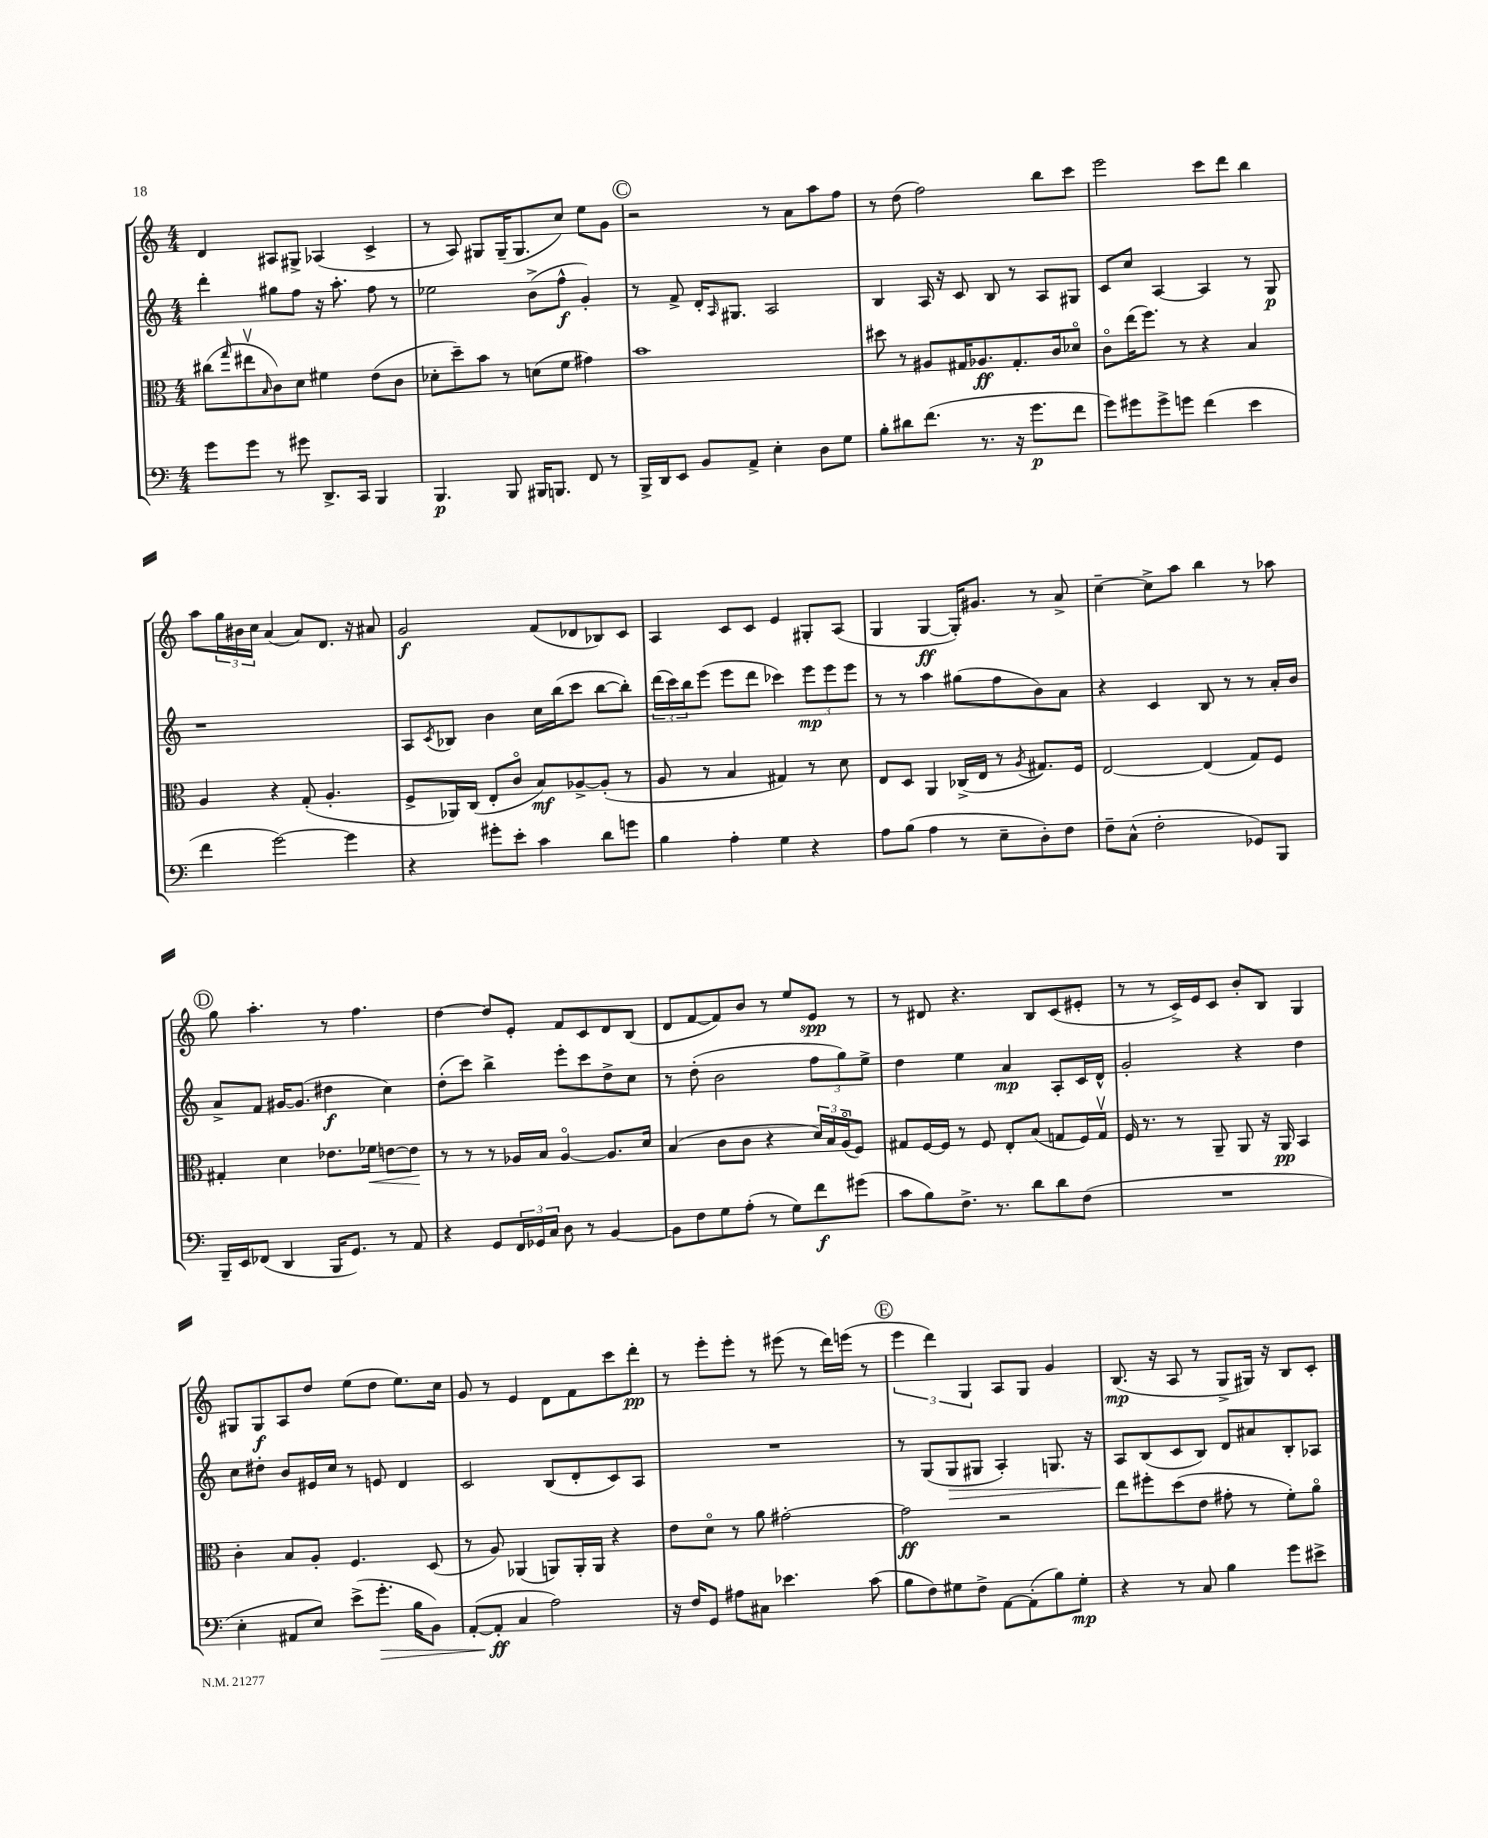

**kern	**dynam	**kern	**dynam	**kern	**dynam	**kern	**dynam
*part4	*part4	*part3	*part3	*part2	*part2	*part1	*part1
*staff4	*staff4	*staff3	*staff3	*staff2	*staff2	*staff1	*staff1
*clefF4	*	*clefC3	*	*clefG2	*	*clefG2	*
*k[]	*	*k[]	*	*k[]	*	*k[]	*
*M4/4	*	*M4/4	*	*M4/4	*	*M4/4	*
=141	=141	=141	=141	=141	=141	=141	=141
8g\L	.	(8cc#X\L	.	4ddd'\	.	4d/	.
.	.	16qqgg/	.	.	.	.	.
8g\J	.	8ee#Xv\	.	.	.	.	.
.	.	16qqB/	.	.	.	.	.
8r	.	8c\)	.	8gg#X\L	.	8A#X/L	.
8g#X\	.	8d\J	.	8ff\J	.	8G#X^/J	.
8.DD^/L	.	4f#X\	.	16r	.	(4A-X/	.
.	.	.	.	8.aa'\	.	.	.
16CC/Jk	.	.	.	.	.	.	.
4BBB/	.	(8e\L	.	8ff\	.	4c^/	.
.	.	8c\J	.	8r	.	.	.
=142	=142	=142	=142	=142	=142	=142	=142
4.BBB/	p	8d-X'\L	.	2ee-X\	.	8r	.
.	.	8dd~\)	.	.	.	8A/)	.
.	.	8b\J	.	.	.	8G#X/L	.
8BBB/	.	8r	.	.	.	(16G#~/K	.
.	.	.	.	.	.	8.G#/	.
16BBB#X/KL	.	(8dn\L	.	(8b^\L	.	.	.
8.BBBn/J	.	.	.	.	.	.	.
.	.	8f\J	.	8ff^^\J	f	8cc/J)	.
8FF/	.	4g#X\)	.	4g'/)	.	8ee\L	.
8r	.	.	.	.	.	8g\J	.
!!LO:REH:place=s1:t=C
=143	=143	=143	=143	=143	=143	=143	=143
16BBB^/LL	.	1b	.	8r	.	2r	.
16DD/J	.	.	.	.	.	.	.
8EE/J	.	.	.	8f^/	.	.	.
8BB/L	.	.	.	16d'/KL	.	.	.
.	.	.	.	16qqA/	.	.	.
.	.	.	.	8.G#X/J	.	.	.
8AA^/J	.	.	.	.	.	.	.
4E'\	.	.	.	2A/	.	8r	.
.	.	.	.	.	.	8a\L	.
8D\L	.	.	.	.	.	8aa\	.
8G\J	.	.	.	.	.	8ff\J	.
=144	=144	=144	=144	=144	=144	=144	=144
8B'\L	.	8dd#X\	.	4B/	.	8r	.
8d#X\	.	8r	.	.	.	(8dd\	.
(8.f\J	.	8A#X/L	.	16A/	.	2ff\)	.
.	.	.	.	16r	.	.	.
.	.	16G#X/K	.	8c/	.	.	.
8.r	.	8.A-X/	ff	.	.	.	.
.	.	.	.	8B/	.	.	.
16r	.	8.G#'/	.	8r	.	.	.
8.g\L	p	.	.	.	.	.	.
.	.	.	.	8A/L	.	8bb\L	.
.	.	16c/k	.	.	.	.	.
8f\J	.	8d-X/J	.	8G#X/J	.	8ccc\J	.
=145	=145	=145	=145	=145	=145	=145	=145
8g\L)	.	8c\L	.	8c/L	.	2eee\	.
8g#X\	.	(16ee\K	.	8cc/J	.	.	.
.	.	8.ff\J)	.	.	.	.	.
8g#^\	.	.	.	[4A/	.	.	.
8gn\J	.	8r	.	.	.	.	.
(4f\	.	4r	.	4A/]	.	8ccc\L	.
.	.	.	.	.	.	8ddd\J	.
4e\	.	4B/	.	8r	.	4bb\	.
.	.	.	.	8G/	p	.	.
!!LO:LB:g=z
=146	=146	=146	=146	=146	=146	=146	=146
4f\	.	4A/	.	1r	.	8aa\L	.
.	.	.	.	.	.	24gg\L	.
.	.	.	.	.	.	24b#X\	.
.	.	.	.	.	.	24cc\JJ	.
[2g\)	.	4r	.	.	.	(4a/	.
.	.	(8G'/	.	.	.	8a/L)	.
.	.	4.A'/	.	.	.	8.d/J	.
4g\]	.	.	.	.	.	.	.
.	.	.	.	.	.	16r	.
.	.	.	.	.	.	8a#X/	.
=147	=147	=147	=147	=147	=147	=147	=147
4r	.	8F^/L	.	8A/L	.	2g/	f
.	.	.	.	8qc/	.	.	.
.	.	16AA-X/L)	.	8B-X/J	.	.	.
.	.	(16C/JJ	.	.	.	.	.
8g#X'\L	.	8E'/L	.	4b\	.	.	.
8e'\J	.	8c/J	.	.	.	.	.
4c\	.	8B/L)	mf	16cc\LL	.	(8f/L	.
.	.	.	.	(16bb\J	.	.	.
.	.	[8A-X^/	.	8ccc\J	.	8d-X/	.
8d\L	.	(8A-'/J]	.	[8bb\L	.	8B-X/)	.
8gn\J	.	8r	.	8bb'\J])	.	8c/J	.
=148	=148	=148	=148	=148	=148	=148	=148
4B\	.	8A/	.	(24ddd\LL	.	4A/	.
.	.	.	.	24ccc\)	.	.	.
.	.	.	.	24bb\J	.	.	.
.	.	8r	.	(8eee\J	.	.	.
4A'\	.	4B/	.	8eee\L	.	8c/L	.
.	.	.	.	8ddd\J	.	8c/J	.
4G\	.	4G#X/)	.	4ccc-X\)	.	4e/	.
4r	.	8r	.	12eee\L	mp	8G#X'/L	.
.	.	.	.	12eee\	.	.	.
.	.	8d\	.	.	.	(8A/J	.
.	.	.	.	12eee\J	.	.	.
=149	=149	=149	=149	=149	=149	=149	=149
8A\L	.	8E/L	.	8r	.	4G/	.
(8B\J	.	8D/J	.	8r	.	.	.
4A\	.	4AA/	.	4aa\	.	[4G/	ff
8r	.	(16C-X^/LL	.	(8gg#X\L	.	16G'/KL])	.
.	.	16E/JJ	.	.	.	8.g#X/J	.
8E~\L	.	8r	.	8ff\	.	.	.
.	.	8qA/	.	.	.	.	.
8D'\)	.	8.G#X/L)	.	8b\)	.	8r	.
8F\J	.	.	.	8a\J	.	8a^/	.
.	.	16F/Jk	.	.	.	.	.
=150	=150	=150	=150	=150	=150	=150	=150
8F~\L	.	[2E/	.	4r	.	[4cc~\	.
(8C^^\J	.	.	.	.	.	.	.
2F'\	.	.	.	4c/	.	8cc^\L]	.
.	.	.	.	.	.	8aa\J	.
.	.	(4E/]	.	8B/	.	4bb\	.
.	.	.	.	8r	.	.	.
8GG-X/L)	.	8G/L)	.	8r	.	8r	.
8BBB/J	.	8F/J	.	16a'/LL	.	8aa-X\	.
.	.	.	.	16b/JJ	.	.	.
!!LO:LB:g=z
!!LO:REH:place=s1:t=D
=151	=151	=151	=151	=151	=151	=151	=151
16BBB~/LL	.	4G#X'/	.	8a^/L	.	8gg\	.
16EE/J	.	.	.	.	.	.	.
(8FF-X/J	.	.	.	8f/J	.	4.aa'\	.
4DD/	.	4d\	.	[16g#X/KL	.	.	.
.	.	.	.	(8.g#/J]	.	.	.
16BBB/KL	.	8.e-X\L	.	4dd#X\	f	8r	.
8.GG/J)	.	.	.	.	.	.	.
.	.	.	.	.	.	4.ff\	.
!	!	!	!LO:HP:b	!	!	!	!
.	.	16f-X\Jk	<	.	.	.	.
8r	.	[8en\L	.	4cc\)	.	.	.
8AA/	.	8e\J]	.	.	.	.	.
.	.	.	[	.	.	.	.
=152	=152	=152	=152	=152	=152	=152	=152
4r	.	8r	.	(8dd'\L	.	[4dd\	.
.	.	8r	.	8ccc\J)	.	.	.
8GG/L	.	8r	.	4bb^\	.	8dd/L]	.
24FF/L	.	16A-X/LL	.	.	.	8e'/J	.
24GG-X/	.	.	.	.	.	.	.
.	.	16B/JJ	.	.	.	.	.
24C/JJ	.	.	.	.	.	.	.
8D\	.	[4A-/	.	8eee'\L	.	8f/L	.
8r	.	.	.	8ccc\	.	8c/	.
[4BB/	.	8.A-/L]	.	8dd^\	.	8d/	.
.	.	.	.	8cc\J	.	(8B/J	.
.	.	16d/Jk	.	.	.	.	.
=153	=153	=153	=153	=153	=153	=153	=153
8BB\L]	.	(4B/	.	8r	.	8d/L	.
8F\	.	.	.	(8dd'\	.	[8f/	.
8G\	.	8c\L	.	2b\	.	8f/])	.
(8A'\J	.	8c\J	.	.	.	8b/J	.
8r	.	4r	.	.	.	8r	.
8G\L)	.	.	.	.	.	8ee/L	.
8f\	f	24d/LL)	.	12ff\L	.	8e/J	spp
.	.	24B/	.	.	.	.	.
.	.	(24A/J	.	12gg\)	.	.	.
(8g#X\J	.	8F/J)	.	.	.	8r	.
.	.	.	.	12ee^\J	.	.	.
=154	=154	=154	=154	=154	=154	=154	=154
8c\L	.	8G#X/L	.	4dd\	.	8r	.
8B\)	.	[16F/L	.	.	.	8d#X/	.
.	.	16F/JJ]	.	.	.	.	.
8.F^\J	.	8r	.	4ee\	.	4.r	.
.	.	8F/	.	.	.	.	.
8.r	.	.	.	.	.	.	.
.	.	8E'/L	.	4a/	mp	.	.
8d\L	.	(8B/J	.	.	.	8B/L	.
8d\	.	8Gn/L	.	8A'/L	.	(8c/	.
(8F\J	.	16F/L)	.	16c/L	.	8e#X'/J	.
.	.	16Gv/JJ	.	16d^^/JJ	.	.	.
=155	=155	=155	=155	=155	=155	=155	=155
1r	.	16F/	.	2g'/	.	8r	.
.	.	8.r	.	.	.	.	.
.	.	.	.	.	.	8r	.
.	.	8r	.	.	.	16c^/LL)	.
.	.	.	.	.	.	16e/J	.
.	.	8AA~/	.	.	.	8c/J	.
.	.	8AA/	.	4r	.	8b'/L	.
.	.	16r	.	.	.	8B/J	.
.	.	16AA/	pp	.	.	.	.
.	.	4BB/	.	4dd\	.	4G/	.
!!LO:LB:g=z
=156	=156	=156	=156	=156	=156	=156	=156
4E'\	.	4c'\	.	8cc\L	.	8G#X/L	.
.	.	.	.	8dd#X'\J	.	8G#/	f
8AA#X/L	.	8B/L	.	8b/L	.	8A/	.
8E/J)	.	8A'/J	.	16e#X/L	.	8dd/J	.
.	.	.	.	16cc/JJ	.	.	.
(8e^\L	.	4.F/	.	8r	.	(8ee\L	.
!	!LO:HP:b	!	!	!	!	!	!
8.g'\J	>	.	.	8en/	.	8dd\J	.
.	.	.	.	4d/	.	8.ee\L)	.
16B\KL	.	.	.	.	.	.	.
8BB\J)	.	(8D/	.	.	.	.	.
.	.	.	.	.	.	16cc\Jk	.
=157	=157	=157	=157	=157	=157	=157	=157
([8AA'/L	.	8r	.	2c/	.	8g/	.
8AA'/J]	ff	8A/)	.	.	.	8r	.
4C/	]	(4AA-X/	.	.	.	4e/	.
2A\)	.	8AAn/L)	.	(8B/L	.	8d\L	.
.	.	16AA'/L	.	8d'/	.	8f\	.
.	.	16AA/JJ	.	.	.	.	.
.	.	4r	.	8c/)	.	8ccc\	.
.	.	.	.	8A/J	.	8ddd'\J	pp
=158	=158	=158	=158	=158	=158	=158	=158
16r	.	8e\L	.	1r	.	8r	.
16F/KL	.	.	.	.	.	.	.
8GG/J	.	8d\J	.	.	.	8eee'\L	.
8A#X\L	.	8r	.	.	.	8eee'\J	.
8C#X\J	.	8a\	.	.	.	8r	.
4.e-X\	.	[2g#X'\	.	.	.	(8eee#X\	.
.	.	.	.	.	.	8r	.
.	.	.	.	.	.	16ddd\LL)	.
.	.	.	.	.	.	(16eeen\JJ	.
(8c\	.	.	.	.	.	8r	.
!!LO:REH:place=s1:t=E
=159	=159	=159	=159	=159	=159	=159	=159
8B\L	.	2g#\]	ff	8r	.	6eee\	.
8F\)	.	.	.	(8G/L	.	.	.
.	.	.	.	.	.	6ddd\)	.
!	!	!	!	!	!LO:HP:b	!	!
8G#X\	.	.	.	8G/	>	.	.
.	.	.	.	.	.	6G/	.
8F^\J	.	.	.	8G#X/J	.	.	.
[8AA\L	.	2r	.	4A'/)	.	8A/L	.
(8AA'\]	.	.	.	.	.	8G/J	.
8B\)	.	.	.	8.Gn/	.	4g/	.
8G#'\J	mp	.	.	.	.	.	.
.	.	.	.	16r	.	.	.
=160	=160	=160	=160	=160	=160	=160	=160
4r	.	8ee\L	.	8A/L	.	(8.B/	mp
.	.	8ff#X'\	.	(8B/	]	.	.
.	.	.	.	.	.	16r	.
8r	.	(8dd\	.	8c/	.	8A/	.
8C/	.	8e\J	.	8B/J)	.	8r	.
4B\	.	8g#X'\	.	8d/L	.	8G^/L	.
.	.	8r	.	8a#X/	.	16G#X/Jk)	.
.	.	.	.	.	.	16r	.
8g\L	.	8f'\L)	.	8B'/	.	8B/L	.
8e#X^\J	.	8a\J	.	8A-X/J	.	8c'/J	.
==	==	==	==	==	==	==	==
*-	*-	*-	*-	*-	*-	*-	*-
